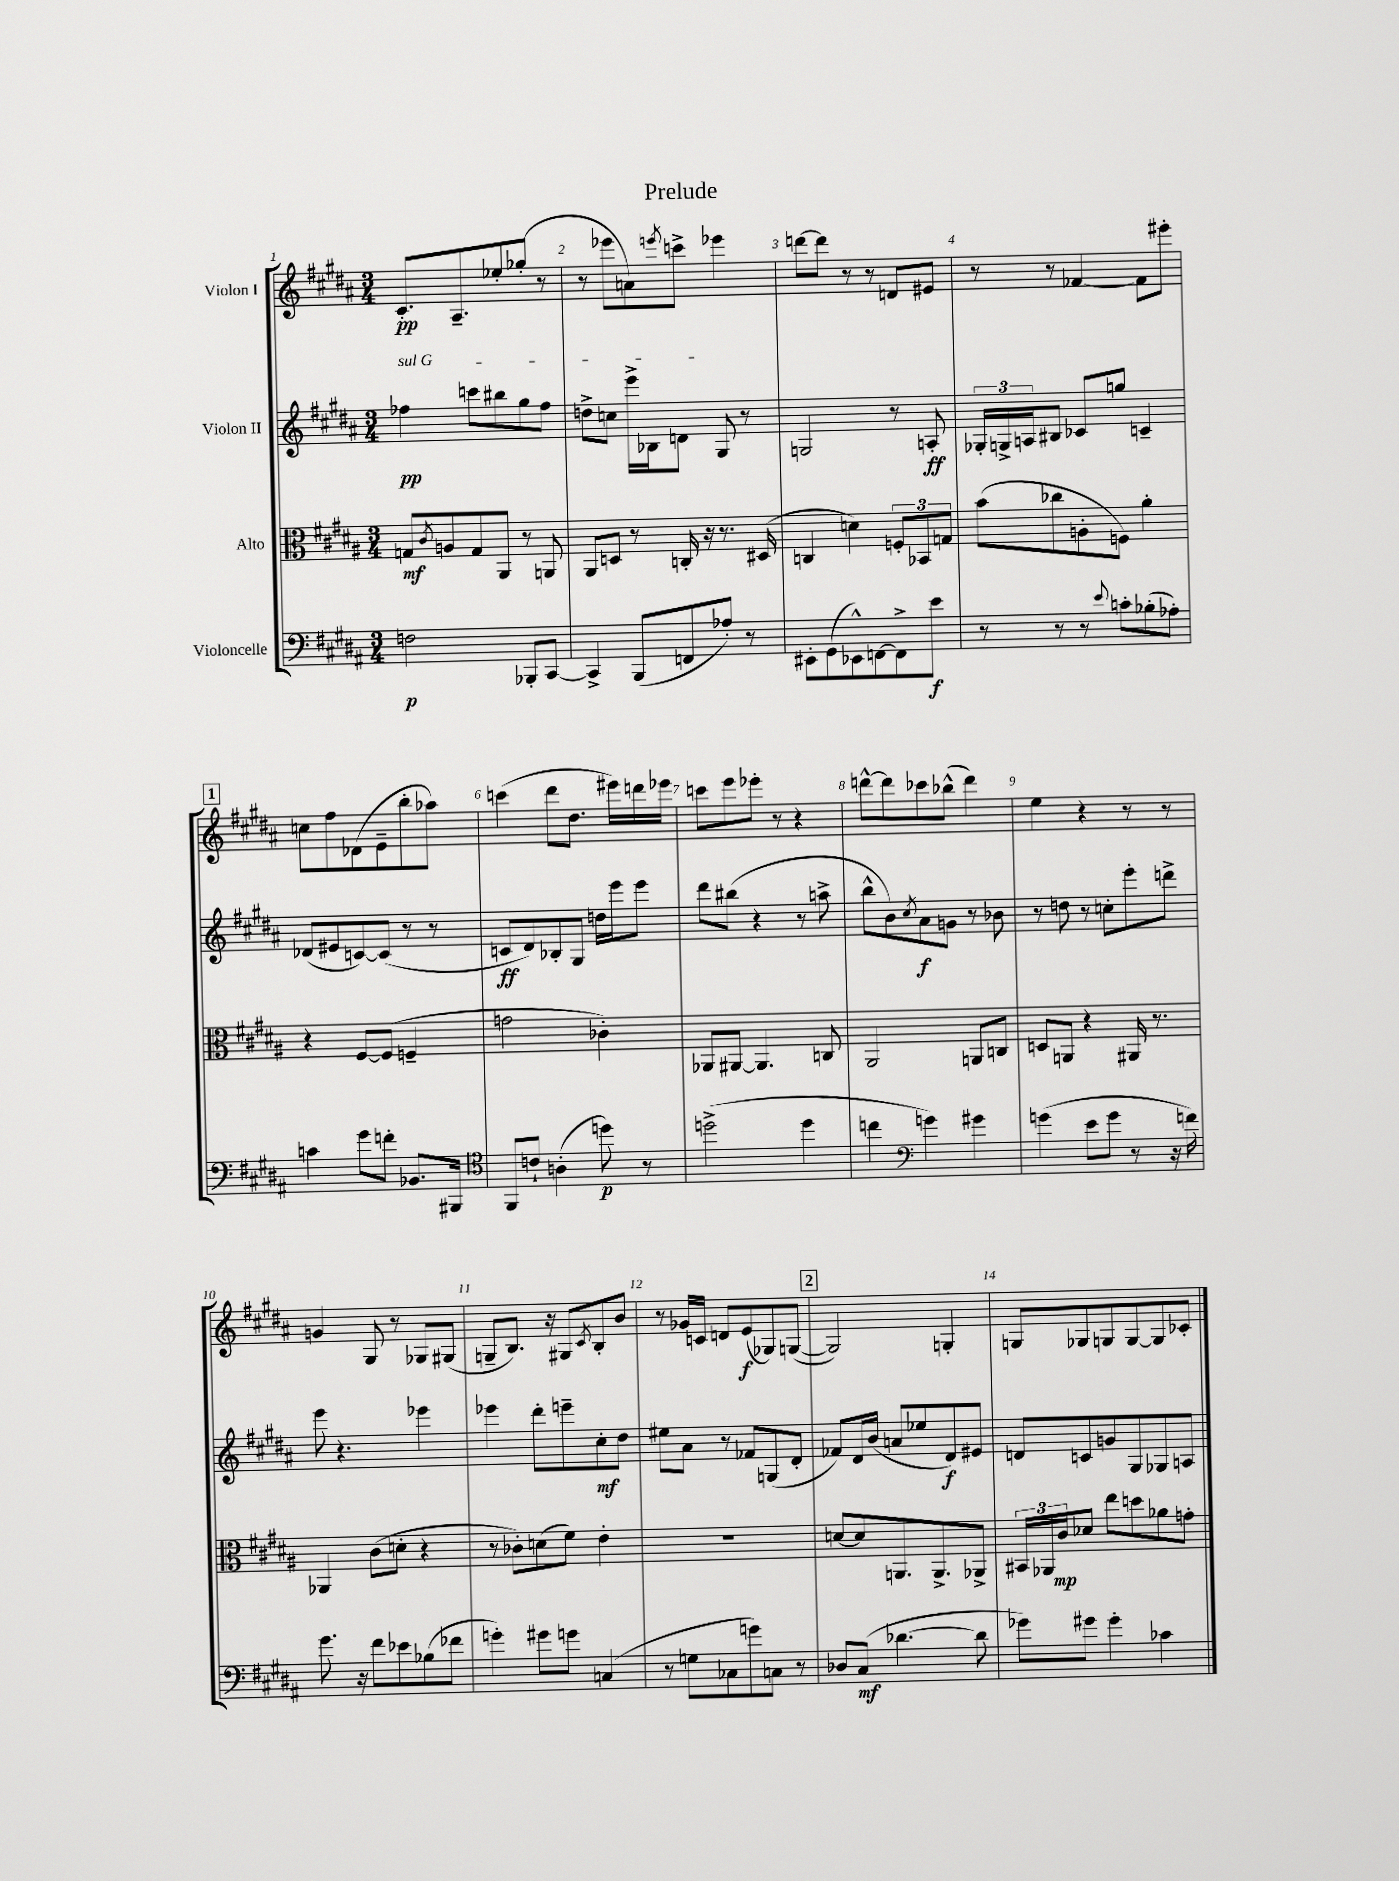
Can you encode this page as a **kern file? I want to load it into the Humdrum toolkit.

**kern	**dynam	**kern	**dynam	**kern	**dynam	**kern	**dynam
*part4	*part4	*part3	*part3	*part2	*part2	*part1	*part1
*staff4	*staff4	*staff3	*staff3	*staff2	*staff2	*staff1	*staff1
*I"Violoncelle	*	*I"Alto	*	*I"Violon II	*	*I"Violon I	*
*clefF4	*	*clefC3	*	*clefG2	*	*clefG2	*
*k[f#c#g#d#a#]	*	*k[f#c#g#d#a#]	*	*k[f#c#g#d#a#]	*	*k[f#c#g#d#a#]	*
*M3/4	*	*M3/4	*	*M3/4	*	*M3/4	*
=1	=1	=1	=1	=1	=1	=1	=1
!	!	!	!	!LO:TX:a:i:t=sul G	!	!	!
2Fn\	p	8Gn/L	mf	4ff-X\	pp	8.c#'/L	pp
.	.	8qc#/	.	.	.	.	.
.	.	8An/	.	.	.	.	.
.	.	.	.	.	.	8.A#~/	.
.	.	8G/	.	8cccn\L	.	.	.
.	.	8AA#/J	.	8bb#X\	.	8ee-X'/	.
8BBB-X'/L	.	8r	.	8gg#\	.	(8gg-X'/J	.
[8CC#/J	.	8AAn/	.	8ff-\J	.	8r	.
=2	=2	=2	=2	=2	=2	=2	=2
4CC#^/]	.	8AA#/L	.	8ddn^\L	.	8r	.
.	.	8Dn/J	.	8ccn\J	.	8eee-X\L	.
(8BBB/L	.	8r	.	16eee^\LL	.	8an\)	.
.	.	.	.	16B-X\J	.	.	.
.	.	.	.	.	.	8qeeen/	.
8FFn/	.	16Cn'/	.	8dn\J	.	8cccn^\J	.
.	.	16r	.	.	.	.	.
8A-X'/J)	.	8.r	.	8G#/	.	4eee-X\	.
8r	.	.	.	8r	.	.	.
.	.	(16D#X/	.	.	.	.	.
=3	=3	=3	=3	=3	=3	=3	=3
8EE#X'\L	.	4Cn/	.	2Gn/	.	[8dddn\L	.
(8GG#\	.	.	.	.	.	8ddd\J]	.
8EE-X^^\)	.	4dn\)	.	.	.	8r	.
[8FFn\	.	.	.	.	.	8r	.
8FF^\]	.	12Fn'/L	.	8r	.	8dn/L	.
.	.	12BB-X/	.	.	.	.	.
8e\J	f	.	.	8An'/	ff	8e#X/J	.
.	.	12Gn/J	.	.	.	.	.
=4	=4	=4	=4	=4	=4	=4	=4
8r	.	(8b\L	.	24G-X'/LL	.	8r	.
.	.	.	.	24Gn^/	.	.	.
.	.	.	.	24An/J	.	.	.
8r	.	8cc-X\	.	8B#X/J	.	8r	.
8r	.	8An'\	.	8c-X/L	.	[4f-X/	.
8qqe/	.	.	.	.	.	.	.
8cn'\L	.	8Fn\J)	.	8ggn/J	.	.	.
(8B-X'\	.	4a#'\	.	4cn~/	.	8f-\L]	.
8A-X'\J)	.	.	.	.	.	8eee#X'\J	.
!!LO:LB:g=z
!!LO:REH:place=s1:t=1
=5	=5	=5	=5	=5	=5	=5	=5
4cn\	.	4r	.	(8d-X/L	.	8ccn\L	.
.	.	.	.	8e#X/	.	8ff#\	.
8g#\L	.	[8F#/L	.	[8cn/)	.	(8d-X\	.
8fn'\J	.	(8F#/J]	.	(8c/J]	.	8e~\	.
8.BB-X/L	.	4Fn~/	.	8r	.	8bb'\	.
.	.	.	.	8r	.	8aa-X\J)	.
16BBB#X/Jk	.	.	.	.	.	.	.
=6	=6	=6	=6	=6	=6	=6	=6
*clefC4	*	*	*	*	*	*	*
8FF#/L	.	2gn\	.	8cn/L	ff	(4cccn\	.
8cn`/J	.	.	.	8d#/)	.	.	.
(4An'\	.	.	.	8B-X'/	.	8ddd#\L	.
.	.	.	.	8G#/J	.	8.dd#\J	.
8ddn\)	p	4c-X'\)	.	16ddn\LL	.	.	.
.	.	.	.	16eee\J	.	16eee#X\LL)	.
8r	.	.	.	8eee\J	.	16dddn\	.
.	.	.	.	.	.	16eee-X\JJ	.
=7	=7	=7	=7	=7	=7	=7	=7
(2ddn^\	.	8AA-X/L	.	8ddd#\L	.	8cccn\L	.
.	.	[8AA#X/J	.	(8bb#X\J	.	8eee\	.
.	.	4.AA#/]	.	4r	.	8eee-X'\J	.
.	.	.	.	.	.	8r	.
4dd\	.	.	.	8r	.	4r	.
.	.	8Cn/	.	8aan^\	.	.	.
=8	=8	=8	=8	=8	=8	=8	=8
4ccn\	.	2AA#/	.	8bb^^\L	.	[8dddn^^\L	.
.	.	.	.	8b\)	.	8ddd\]	.
*clefF4	*	*	*	*	*	*	*
.	.	.	.	8qcc#/	.	.	.
4gn\)	.	.	.	8a#\	f	8ccc-X\	.
.	.	.	.	8gn\J	.	(8bb-X^^\J	.
4g#X\	.	8AAn/L	.	8r	.	4ddd\)	.
.	.	8Cn/J	.	8b-X\	.	.	.
=9	=9	=9	=9	=9	=9	=9	=9
(4gn\	.	8Dn/L	.	8r	.	4ee\	.
.	.	8AAn/J	.	8ddn\	.	.	.
8e\L	.	4r	.	8r	.	4r	.
8g\J	.	.	.	8ccn'\L	.	.	.
8r	.	16AA#X/	.	8eee'\	.	8r	.
.	.	8.r	.	.	.	.	.
16r	.	.	.	8dddn^\J	.	8r	.
16fn\)	.	.	.	.	.	.	.
!!LO:LB:g=z
=10	=10	=10	=10	=10	=10	=10	=10
8.g#\	.	4AA-X/	.	8eee\	.	4gn/	.
.	.	.	.	4.r	.	.	.
16r	.	.	.	.	.	.	.
8f#\L	.	(8c#\L	.	.	.	8G#/	.
8e-X\	.	8dn'\J	.	.	.	8r	.
(8B-X\	.	4r	.	4eee-X\	.	8G-X/L	.
8f-X\J	.	.	.	.	.	(8G#X/J	.
=11	=11	=11	=11	=11	=11	=11	=11
4gn'\)	.	8r	.	4eee-X\	.	8Gn~/L	.
.	.	8c-X'\L)	.	.	.	8.B/J)	.
8g#X\L	.	(8dn\	.	8ddd#'\L	.	.	.
.	.	.	.	.	.	16r	.
8gn\J	.	8f#\J)	.	8eeen~\	.	8G#X/L	.
.	.	.	.	.	.	8qc#/	.
(4Cn/	.	4e'\	.	8cc#'\	mf	8B'/	.
.	.	.	.	8dd#\J	.	8b/J	.
=12	=12	=12	=12	=12	=12	=12	=12
8r	.	2.r	.	8ee#X\L	.	8r	.
8Gn\L	.	.	.	8a#\J	.	16g-X/LL	.
.	.	.	.	.	.	16cn/JJ	.
8C-X\	.	.	.	8r	.	8dn/L	.
8gn\)	.	.	.	8f-X/L	.	(8e/	f
8Cn\J	.	.	.	(8Gn/	.	8G-X/)	.
8r	.	.	.	8d#'/J	.	([8Gn/J	.
!!LO:REH:place=s1:t=2
=13	=13	=13	=13	=13	=13	=13	=13
8D-X/L	.	[8dn/L	.	8f-X/L)	.	2G/])	.
(8C#/J	mf	8d/]	.	16d#/L	.	.	.
.	.	.	.	(16b/JJ	.	.	.
[4.d-X\	.	8.AAn/	.	8an/L	.	.	.
.	.	.	.	8ee-X/	.	.	.
.	.	8.AA^/	.	.	.	.	.
.	.	.	.	8d#/)	f	4Gn'/	.
8d-\]	.	8AA-X^/J	.	8e#X/J	.	.	.
=14	=14	=14	=14	=14	=14	=14	=14
8g-X\L)	.	24BB#X/LL	.	8dn/L	.	8Gn/L	.
.	.	24AA-X/	.	.	.	.	.
.	.	24c#/J	mp	.	.	.	.
8g#X\J	.	8d-X/J	.	8cn/	.	8G-X/	.
4g#'\	.	8ee\L	.	8gn/	.	8Gn/	.
.	.	8ddn\	.	8G#/	.	[8G/	.
4c-X\	.	8a-X\	.	8G-X/	.	8G/]	.
.	.	8gn'\J	.	8An/J	.	8c-X'/J	.
==	==	==	==	==	==	==	==
*-	*-	*-	*-	*-	*-	*-	*-
